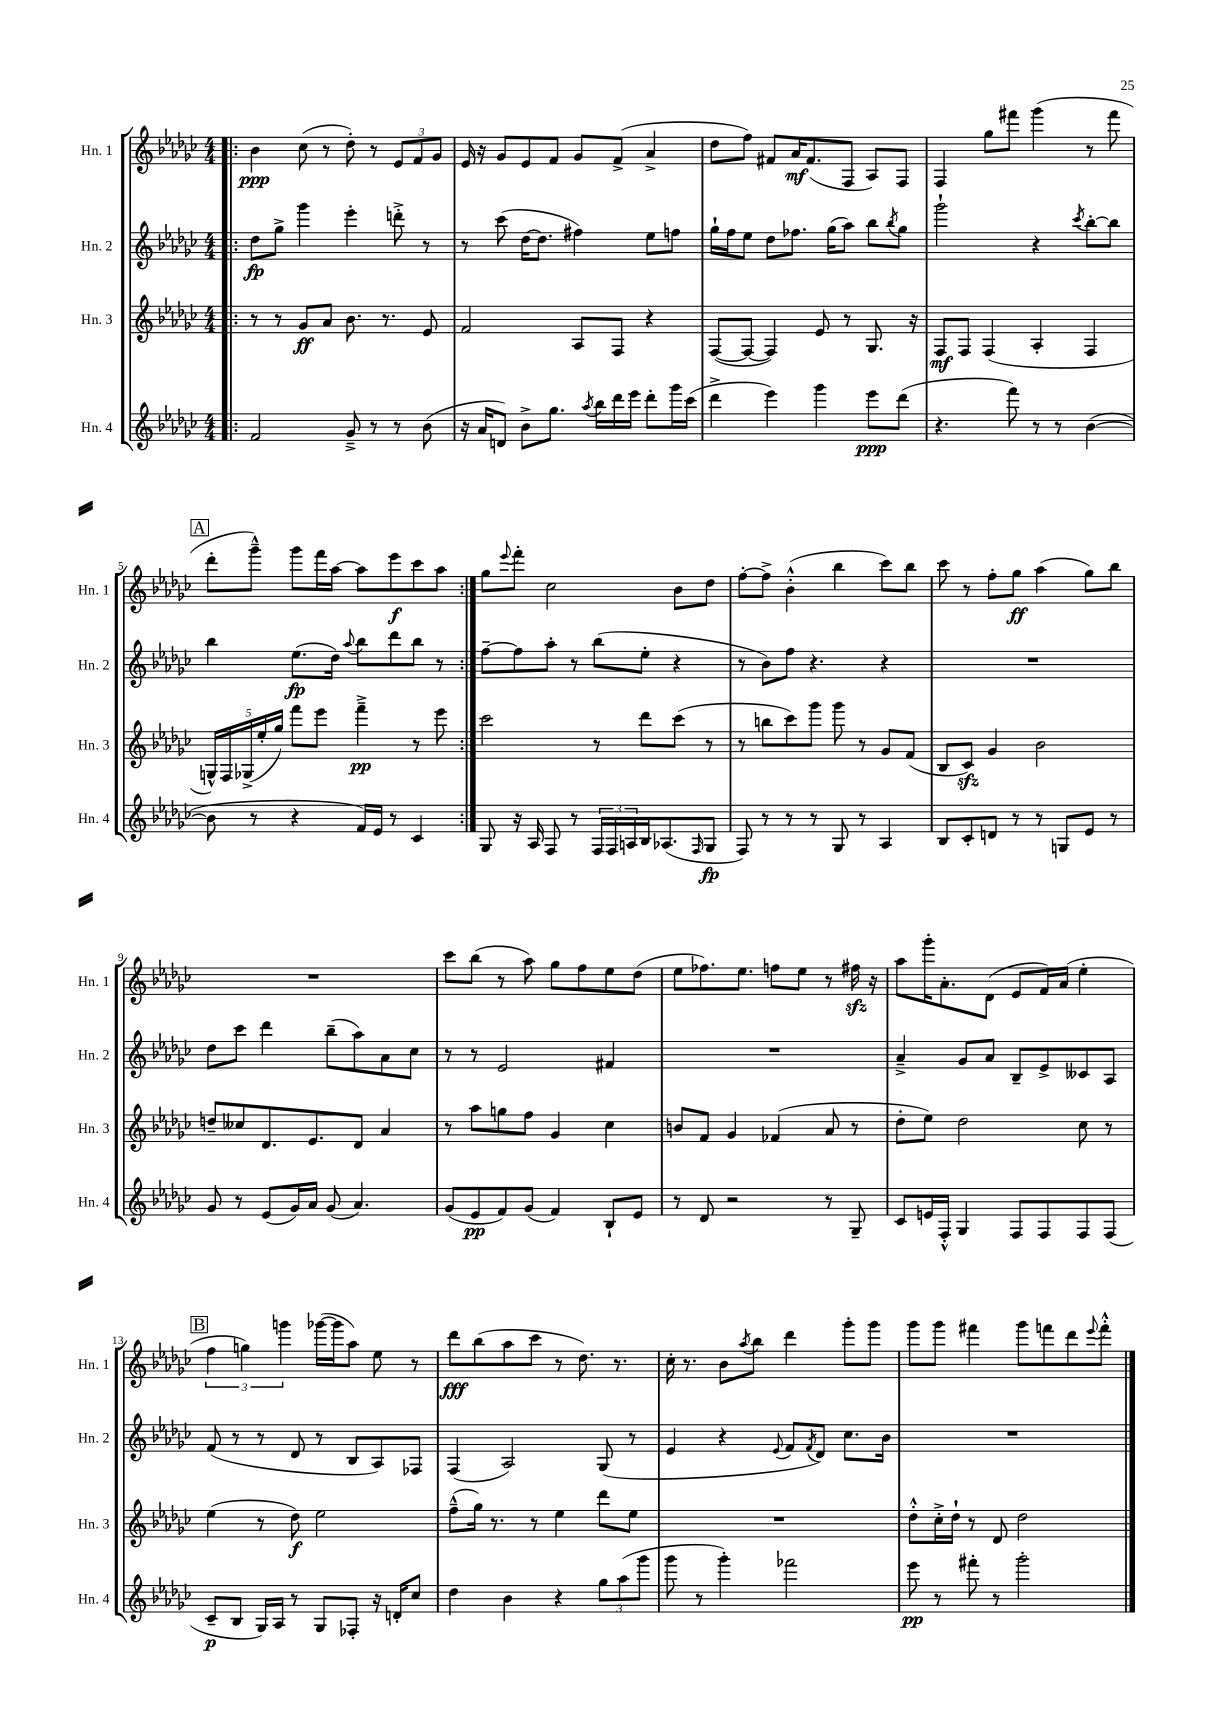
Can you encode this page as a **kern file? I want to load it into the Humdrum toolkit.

**kern	**dynam	**kern	**dynam	**kern	**dynam	**kern	**dynam
*part4	*part4	*part3	*part3	*part2	*part2	*part1	*part1
*staff4	*staff4	*staff3	*staff3	*staff2	*staff2	*staff1	*staff1
*I"Hn. 4	*	*I"Hn. 3	*	*I"Hn. 2	*	*I"Hn. 1	*
*I'Hn. 4	*	*I'Hn. 3	*	*I'Hn. 2	*	*I'Hn. 1	*
*clefG2	*	*clefG2	*	*clefG2	*	*clefG2	*
*k[b-e-a-d-g-c-]	*	*k[b-e-a-d-g-c-]	*	*k[b-e-a-d-g-c-]	*	*k[b-e-a-d-g-c-]	*
*M4/4	*	*M4/4	*	*M4/4	*	*M4/4	*
=1!|:	=1!|:	=1!|:	=1!|:	=1!|:	=1!|:	=1!|:	=1!|:
2f/	.	8r	.	8dd-\L	fp	4b-\	ppp
.	.	8r	.	8gg-^\J	.	.	.
.	.	8g-/L	ff	4ggg-\	.	(8cc-\	.
.	.	8a-/J	.	.	.	8r	.
8g-~^/	.	8.b-\	.	4eee-'\	.	8dd-'\)	.
8r	.	.	.	.	.	8r	.
.	.	8.r	.	.	.	.	.
8r	.	.	.	8dddn'^\	.	12e-/L	.
.	.	.	.	.	.	12f/	.
(8b-\	.	8e-/	.	8r	.	.	.
.	.	.	.	.	.	12g-/J	.
=2	=2	=2	=2	=2	=2	=2	=2
16r	.	2f/	.	8r	.	16e-/	.
16a-/KL	.	.	.	.	.	16r	.
8dn/J)	.	.	.	(8ccc-\	.	8g-/L	.
8b-^\L	.	.	.	[16dd-\KL	.	8e-/	.
.	.	.	.	8.dd-\J]	.	.	.
8.gg-\J	.	.	.	.	.	8f/J	.
.	.	8A-/L	.	4ff#X\)	.	8g-/L	.
8qaa-/	.	.	.	.	.	.	.
16bb-\LL	.	.	.	.	.	.	.
16ddd-\	.	8F/J	.	.	.	(8f^/J	.
16eee-\JJ	.	.	.	.	.	.	.
8ddd-'\L	.	4r	.	8ee-\L	.	4a-^/	.
16ggg-\L	.	.	.	8ffn\J	.	.	.
(16ccc-\JJ	.	.	.	.	.	.	.
=3	=3	=3	=3	=3	=3	=3	=3
4ddd-^\	.	([8F/L	.	16gg-`\LL	.	8dd-\L	.
.	.	.	.	16ff\J	.	.	.
.	.	8F/J_	.	8ee-\J	.	8ff\J)	.
4eee-\)	.	4F/])	.	8dd-\L	.	8f#X/L	.
.	.	.	.	8.ff-X\J	.	16a-/K	mf
.	.	.	.	.	.	(8.f#/	.
4ggg-\	.	8e-/	.	.	.	.	.
.	.	.	.	(16gg-\KL	.	.	.
.	.	8r	.	8aa-\J)	.	8F/J	.
8eee-\L	ppp	8.G-/	.	8bb-\L	.	8A-/L)	.
.	.	.	.	8qbb-/	.	.	.
(8ddd-\J	.	.	.	8gg-\J	.	8F/J	.
.	.	16r	.	.	.	.	.
=4	=4	=4	=4	=4	=4	=4	=4
4.r	.	8F/L	mf	2ggg-`\	.	4F/	.
.	.	8F/J	.	.	.	.	.
.	.	(4F/	.	.	.	8gg-\L	.
8fff\)	.	.	.	.	.	8fff#X\J	.
8r	.	4A-'/	.	4r	.	(4ggg-\	.
8r	.	.	.	.	.	.	.
.	.	.	.	8qccc-/	.	.	.
([4b-\	.	4F/	.	[8bb-'\L	.	8r	.
.	.	.	.	8bb-\J]	.	8fff#\	.
!!LO:LB:g=z
!!LO:REH:place=s1:t=A
=5	=5	=5	=5	=5	=5	=5	=5
8b-\]	.	20Gn^^/LL)	.	4bb-\	.	8ddd-'\L	.
.	.	20F/	.	.	.	.	.
.	.	(20G-X^/	.	.	.	.	.
8r	.	.	.	.	.	8ggg-~^^\J)	.
.	.	20ee-'/	.	.	.	.	.
.	.	20gg-/JJ)	.	.	.	.	.
4r	.	8fff\L	.	(8.ee-\L	fp	8ggg-\L	.
.	.	8eee-\J	.	.	.	16fff\L	.
.	.	.	.	16dd-\Jk)	.	[16aa-\JJ	.
.	.	.	.	8qqaa-/	.	.	.
16f/LL)	.	4fff~^\	pp	8bb-\L	.	8aa-\L]	.
16e-/JJ	.	.	.	.	.	.	.
8r	.	.	.	8ddd-\	.	8eee-\	f
4c-/	.	8r	.	8bb-\J	.	8ccc-\	.
.	.	8eee-\	.	8r	.	8aa-\J	.
=6:|!	=6:|!	=6:|!	=6:|!	=6:|!	=6:|!	=6:|!	=6:|!
8G-/	.	2ccc-\	.	[8ff~\L	.	8gg-\L	.
.	.	.	.	.	.	8qqeee-/	.
16r	.	.	.	8ff\]	.	8fff'\J	.
16A-/	.	.	.	.	.	.	.
8F/	.	.	.	8aa-'\J	.	2cc-\	.
8r	.	.	.	8r	.	.	.
24F/LL	.	8r	.	(8bb-\L	.	.	.
24F/	.	.	.	.	.	.	.
24An/	.	.	.	.	.	.	.
16B-/J	.	8ddd-\L	.	8ee-'\J	.	.	.
(8.A-X/	.	.	.	.	.	.	.
.	.	(8ccc-\J	.	4r	.	8b-\L	.
16qqF/	.	.	.	.	.	.	.
8G-/J	fp	8r	.	.	.	8dd-\J	.
=7	=7	=7	=7	=7	=7	=7	=7
8F/)	.	8r	.	8r	.	[8ff'\L	.
8r	.	8bbn\L	.	8b-\L)	.	8ff^\J]	.
8r	.	8ccc-\)	.	8ff\J	.	(4b-'^^\	.
8r	.	8ggg-\J	.	4.r	.	.	.
8G-/	.	8ggg-\	.	.	.	4bb-\	.
8r	.	8r	.	.	.	.	.
4A-/	.	8g-/L	.	4r	.	8ccc-\L)	.
.	.	(8f/J	.	.	.	8bb-\J	.
=8	=8	=8	=8	=8	=8	=8	=8
8B-/L	.	8B-/L	.	1r	.	8ccc-\	.
8c-'/	.	8c-zz/J)	.	.	.	8r	.
8dn/J	.	4g-/	.	.	.	8ff'\L	.
8r	.	.	.	.	.	8gg-\J	ff
8r	.	2b-\	.	.	.	(4aa-\	.
8Gn/L	.	.	.	.	.	.	.
8e-/J	.	.	.	.	.	8gg-\L)	.
8r	.	.	.	.	.	8bb-\J	.
!!LO:LB:g=z
=9	=9	=9	=9	=9	=9	=9	=9
8g-/	.	8ddn~/L	.	8dd-\L	.	1r	.
8r	.	8cc--X/	.	8ccc-\J	.	.	.
(8e-/L	.	8.d-/	.	4ddd-\	.	.	.
16g-/L)	.	.	.	.	.	.	.
16a-/JJ	.	8.e-/	.	.	.	.	.
(8g-/	.	.	.	(8bb-~\L	.	.	.
4.a-/)	.	8d-/J	.	8aa-\)	.	.	.
.	.	4a-/	.	8a-\	.	.	.
.	.	.	.	8cc-\J	.	.	.
=10	=10	=10	=10	=10	=10	=10	=10
(8g-/L	.	8r	.	8r	.	8ccc-\L	.
8e-/	pp	8aa-\L	.	8r	.	(8bb-\J	.
8f/)	.	8ggn\	.	2e-/	.	8r	.
(8g-/J	.	8ff\J	.	.	.	8aa-\)	.
4f/)	.	4g-/	.	.	.	8gg-\L	.
.	.	.	.	.	.	8ff\	.
8B-`/L	.	4cc-\	.	4f#X/	.	8ee-\	.
8e-/J	.	.	.	.	.	(8dd-\J	.
=11	=11	=11	=11	=11	=11	=11	=11
8r	.	8bn/L	.	1r	.	8ee-\L	.
8d-/	.	8f/J	.	.	.	8.ff-X\)	.
2r	.	4g-/	.	.	.	.	.
.	.	.	.	.	.	8.ee-\J	.
.	.	(4f-X/	.	.	.	8ffn\L	.
.	.	.	.	.	.	8ee-\J	.
8r	.	8a-/	.	.	.	8r	.
8G-~/	.	8r	.	.	.	16ff#Xzz\	.
.	.	.	.	.	.	16r	.
=12	=12	=12	=12	=12	=12	=12	=12
8c-/L	.	8dd-'\L	.	4a-~^/	.	8aa-\L	.
16en/L	.	8ee-\J)	.	.	.	16ggg-'\K	.
16F'^^/JJ	.	.	.	.	.	8.a-'\	.
4G-/	.	2dd-\	.	8g-/L	.	.	.
.	.	.	.	8a-/J	.	(8d-\J	.
8F/L	.	.	.	8B-~/L	.	8e-/L	.
8F/	.	.	.	8e-^/	.	16f/L)	.
.	.	.	.	.	.	(16a-/JJ	.
8F/	.	8cc-\	.	8c--X/	.	4ee-'\	.
(8F/J	.	8r	.	8A-/J	.	.	.
!!LO:LB:g=z
!!LO:REH:place=s1:t=B
=13	=13	=13	=13	=13	=13	=13	=13
8c-~/L	p	(4ee-\	.	(8f/	.	6ff\	.
8B-/J	.	.	.	8r	.	.	.
.	.	.	.	.	.	6ggn\)	.
16G-/LL)	.	8r	.	8r	.	.	.
16A-/JJ	.	.	.	.	.	.	.
.	.	.	.	.	.	6gggn\	.
8r	.	8dd-\)	f	8d-/	.	.	.
8G-/L	.	2ee-\	.	8r	.	([16ggg-X\LL	.
.	.	.	.	.	.	16ggg-\J]	.
8F-X'/J	.	.	.	8B-/L	.	8aa-\J)	.
16r	.	.	.	8A-/)	.	8ee-\	.
16dn'/KL	.	.	.	.	.	.	.
8cc-/J	.	.	.	8F-X/J	.	8r	.
=14	=14	=14	=14	=14	=14	=14	=14
4dd-\	.	(8ff~^^\L	.	(4F/	.	8ddd-\L	fff
.	.	16gg-\Jk)	.	.	.	(8bb-\	.
.	.	8.r	.	.	.	.	.
4b-\	.	.	.	2A-/)	.	8aa-\	.
.	.	8r	.	.	.	8ccc-\J	.
4r	.	4ee-\	.	.	.	8r	.
.	.	.	.	.	.	8.dd-\)	.
12gg-\L	.	8ddd-\L	.	(8G-/	.	.	.
.	.	.	.	.	.	8.r	.
(12aa-\	.	.	.	.	.	.	.
.	.	8ee-\J	.	8r	.	.	.
12ggg-\J	.	.	.	.	.	.	.
=15	=15	=15	=15	=15	=15	=15	=15
8ggg-\	.	1r	.	4e-/	.	16cc-'\	.
.	.	.	.	.	.	8.r	.
8r	.	.	.	.	.	.	.
4ggg-'\)	.	.	.	4r	.	8b-\L	.
.	.	.	.	.	.	8qaa-/	.
.	.	.	.	.	.	8bb-\J	.
.	.	.	.	8qqe-/	.	.	.
2fff-X\	.	.	.	8f/L	.	4ddd-\	.
.	.	.	.	8qf/	.	.	.
.	.	.	.	8d-/J)	.	.	.
.	.	.	.	8.cc-\L	.	8ggg-'\L	.
.	.	.	.	.	.	8ggg-\J	.
.	.	.	.	16b-\Jk	.	.	.
=16	=16	=16	=16	=16	=16	=16	=16
8eee-\	pp	8dd-'^^\L	.	1r	.	8ggg-\L	.
8r	.	16cc-'^\L	.	.	.	8ggg-\J	.
.	.	16dd-`\JJ	.	.	.	.	.
8fff#X'\	.	8r	.	.	.	4fff#X\	.
8r	.	8d-/	.	.	.	.	.
2ggg-'\	.	2dd-\	.	.	.	8ggg-\L	.
.	.	.	.	.	.	8fffn\	.
.	.	.	.	.	.	8ddd-\	.
.	.	.	.	.	.	8qqeee-/	.
.	.	.	.	.	.	8fff'^^\J	.
==	==	==	==	==	==	==	==
*-	*-	*-	*-	*-	*-	*-	*-
